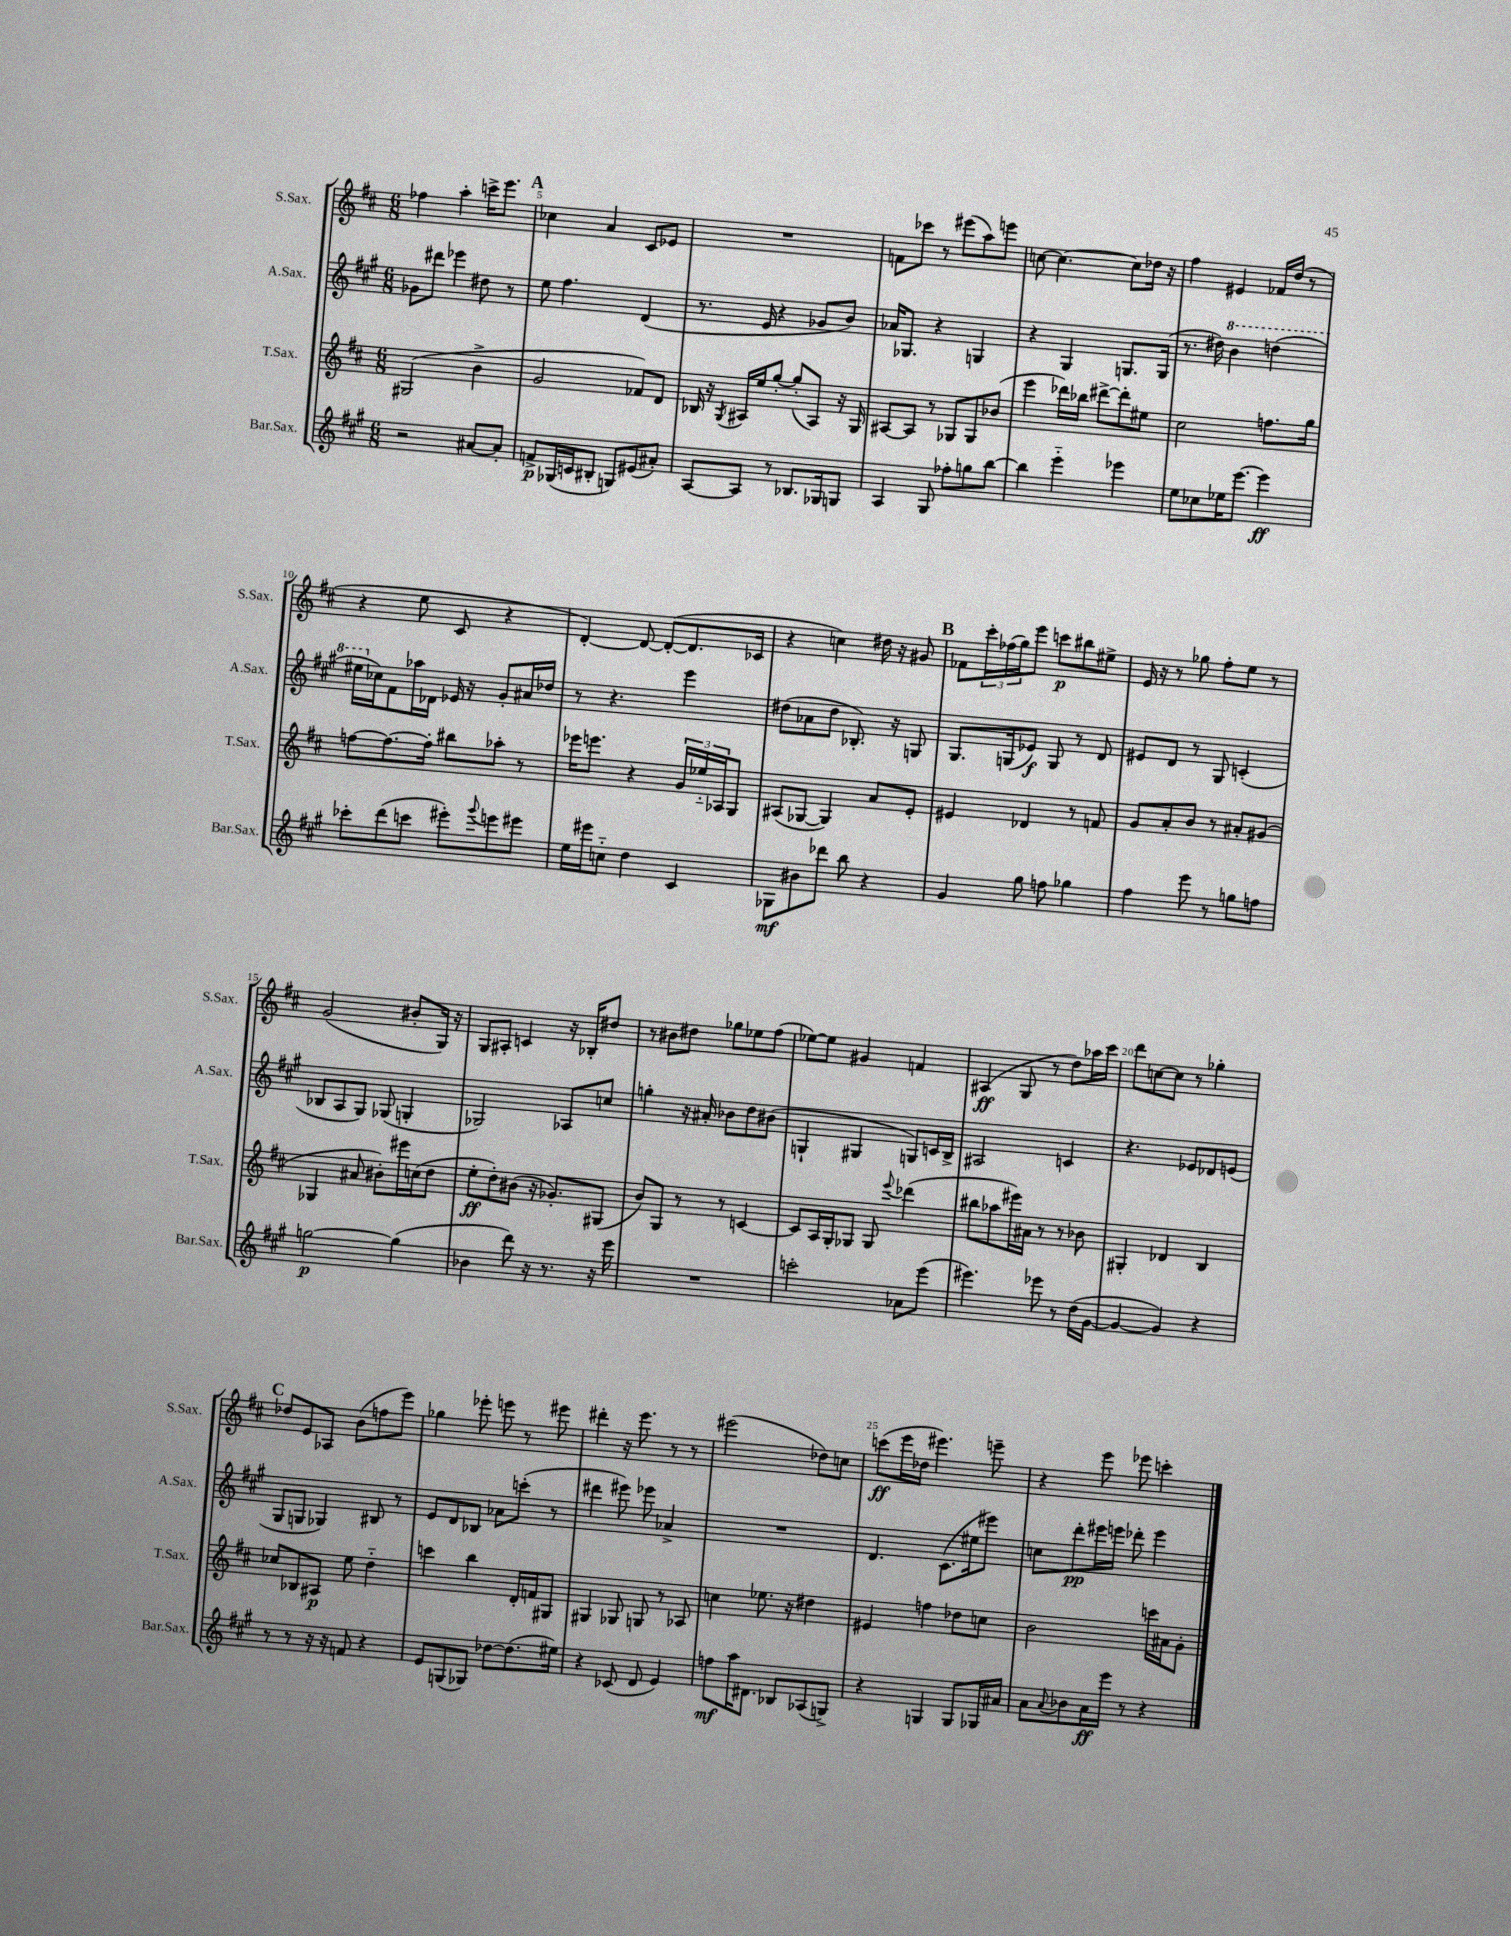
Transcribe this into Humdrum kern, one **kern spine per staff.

**kern	**dynam	**kern	**dynam	**kern	**dynam	**kern	**dynam
*part4	*part4	*part3	*part3	*part2	*part2	*part1	*part1
*staff4	*staff4	*staff3	*staff3	*staff2	*staff2	*staff1	*staff1
*I"Bar.Sax.	*	*I"T.Sax.	*	*I"A.Sax.	*	*I"S.Sax.	*
*I'Bar.Sax.	*	*I'T.Sax.	*	*I'A.Sax.	*	*I'S.Sax.	*
*clefG2	*	*clefG2	*	*clefG2	*	*clefG2	*
*k[f#c#g#]	*	*k[f#c#]	*	*k[f#c#g#]	*	*k[f#c#]	*
*M6/8	*	*M6/8	*	*M6/8	*	*M6/8	*
=4	=4	=4	=4	=4	=4	=4	=4
2r	.	(2G#X/	.	8g-X\L	.	4ff-X\	.
.	.	.	.	8ddd#X\J	.	.	.
.	.	.	.	4eee-X\	.	4aa'\	.
[8a#X/L	.	4b^\	.	8dd#X\	.	16cccn^\KL	.
.	.	.	.	.	.	8.eee\J	.
8a#'/J]	.	.	.	8r	.	.	.
!!LO:REH:place=s1:t=A
=5	=5	=5	=5	=5	=5	=5	=5
8fn^/L	p	2g/	.	8ee\	.	4cc-X\	.
(16G-X/L	.	.	.	4.ff#\	.	.	.
16cn/J	.	.	.	.	.	.	.
8B#X'/J	.	.	.	.	.	4a/	.
8Gn/L)	.	.	.	.	.	.	.
(8e#X/	.	8f-X/L)	.	(4d/	.	8c#/L	.
8a#X'/J)	.	8d/J	.	.	.	8e-X/J	.
=6	=6	=6	=6	=6	=6	=6	=6
[8A/L	.	16B-X/	.	8.r	.	2.r	.
.	.	16r	.	.	.	.	.
.	.	8qG/	.	.	.	.	.
8A/J]	.	16A#X/LL	.	.	.	.	.
.	.	16ee/J	.	16e/	.	.	.
8r	.	[8gg'/J	.	4r	.	.	.
8.B-X/L	.	(8gg'/L]	.	.	.	.	.
.	.	8A#/J)	.	8g-X/L	.	.	.
16G-X/k	.	.	.	.	.	.	.
8Gn/J	.	16r	.	8b/J)	.	.	.
.	.	16G/	.	.	.	.	.
=7	=7	=7	=7	=7	=7	=7	=7
4A/	.	[8A#X/L	.	16a-X/KL	.	8fn\L	.
.	.	.	.	8.G-X/J	.	.	.
.	.	8A#/J]	.	.	.	8ccc-X\J	.
8G#/	.	8r	.	4r	.	8r	.
8ff-X'\L	.	8G-X/L	.	.	.	(8eee#X\L	.
8ggn\	.	8G-/	.	4Gn/	.	8aa\)	.
[8bb\J	.	(8b-X/J	.	.	.	8eeen\J	.
=8	=8	=8	=8	=8	=8	=8	=8
4bb\]	.	4eee\	.	4r	.	[8ccn\	.
.	.	.	.	.	.	4.cc\_	.
4eee\	.	16ddd-X\LL)	.	4G#/	.	.	.
.	.	16bb-X\JJ	.	.	.	.	.
.	.	[8ddd#X^\L	.	.	.	.	.
4eee-X\	.	8ddd#'\]	.	8.Gn/L	.	8cc\L]	.
.	.	8ee#X\J	.	.	.	16dd-X\Jk	.
.	.	.	.	(16G/Jk	.	16r	.
=9	=9	=9	=9	=9	=9	=9	=9
8ee\L	.	2cc#\	.	8.r	.	4ff#\	.
8cc-X\	.	.	.	.	.	.	.
.	.	.	.	16dd#X\)	.	.	.
*	*	*	*	*8va	*	*	*
16ee-X\K	.	.	.	4bb\	.	4e#X/	.
[8.eee\J	.	.	.	.	.	.	.
4eee\]	ff	8.ffn\L	.	(4dddn\	.	16f-X/LL	.
.	.	.	.	.	.	(16dd/JJ	.
.	.	.	.	.	.	8r	.
.	.	16gg\Jk	.	.	.	.	.
!!LO:LB:g=z
=10	=10	=10	=10	=10	=10	=10	=10
8ccc-X'\L	.	[8ffn\L	.	16eee#X\LL	.	4r	.
*	*	*	*	*X8va	*	*	*
.	.	.	.	16cc-X\J)	.	.	.
(8ddd\	.	8.ff\_	.	8f#\	.	.	.
8cccn\J	.	.	.	16aa-X\L	.	8ee\	.
.	.	16ff'\Jk]	.	16d-X\JJ	.	.	.
8eee#X'\L)	.	8bb#X\L	.	16e-X/	.	8c#/	.
.	.	.	.	16r	.	.	.
8qqggg#/	.	.	.	.	.	.	.
8eeen\	.	8aa-X'\J	.	8g#'/L	.	4r	.
8eee#X\J	.	8r	.	16a#X/L	.	.	.
.	.	.	.	16dd-X/JJ	.	.	.
=11	=11	=11	=11	=11	=11	=11	=11
16ee\LL	.	16eee-X\KL	.	8r	.	[4d'/)	.
16eee#X\J	.	8.eeen\J	.	.	.	.	.
8ccn\J	.	.	.	4.r	.	.	.
4dd\	.	4r	.	.	.	8d/_	.
.	.	.	.	.	.	(8d'/L_	.
4c#/	.	24g/LL	.	4eee\	.	8.d/]	.
.	.	24ee-X/	.	.	.	.	.
.	.	24A-X/J	.	.	.	.	.
.	.	8G/J	.	.	.	.	.
.	.	.	.	.	.	16c-X/Jk	.
=12	=12	=12	=12	=12	=12	=12	=12
8G-X\L	mf	(8A#X/L	.	(8dd#X\L	.	4r	.
8b#X\	.	[8G-X/J	.	8a-X\	.	.	.
8ddd-X\J	.	4G-/])	.	8dd#\J	.	4ccn\)	.
8bb\	.	.	.	8.B-X'/)	.	.	.
4r	.	8a/L	.	.	.	16dd#X\	.
.	.	.	.	16r	.	16r	.
.	.	8e'/J	.	8Gn/	.	8g#X/	.
!!LO:REH:place=s1:t=B
=13	=13	=13	=13	=13	=13	=13	=13
4g#/	.	4e#X/	.	8.G#/L	.	8f-X\L	.
.	.	.	.	.	.	24ccc#'\L	.
.	.	.	.	.	.	(24ff-X\	.
.	.	.	.	(16Gn/k	.	.	.
.	.	.	.	.	.	24gg\J)	.
8gg#\	.	4d-X/	.	8e-X/J)	f	8eee\J	.
8ffn\	.	.	.	8G/	.	8cccn\L	p
4gg-X\	.	8r	.	8r	.	8bb#X\	.
.	.	8fn/	.	8d/	.	8ee#X^\J	.
=14	=14	=14	=14	=14	=14	=14	=14
4ff#\	.	8g/L	.	8e#X/L	.	16e/	.
.	.	.	.	.	.	16r	.
.	.	8a'/	.	8d/J	.	8r	.
8eee\	.	8b/J	.	8r	.	8gg-X\	.
8r	.	8r	.	8G#/	.	8ff#'\L	.
8ggn\L	.	8a#X'/L	.	(4cn'/	.	8ee\J	.
8ffn\J	.	(8g#X/J	.	.	.	8r	.
!!LO:LB:g=z
=15	=15	=15	=15	=15	=15	=15	=15
[2ggn\	p	4G-X/	.	8B-X/L	.	(2g/	.
.	.	.	.	8A/	.	.	.
.	.	8a#X/	.	8G#/J)	.	.	.
.	.	8b#X'\L)	.	(8G-X/	.	.	.
(4gg\]	.	16eee#X\L	.	4Gn'/	.	8b#X'/L	.
.	.	(16ccn\J	.	.	.	.	.
.	.	8dd\J	.	.	.	16G/Jk)	.
.	.	.	.	.	.	16r	.
=16	=16	=16	=16	=16	=16	=16	=16
4b-X\	.	8ee'\L	ff	2G-X/)	.	8G/L	.
.	.	8dd'\)	.	.	.	8A#X'/J	.
8ddd\)	.	(8b#X\J	.	.	.	4cn/	.
16r	.	16r	.	.	.	.	.
8.r	.	8.g-X'/L)	.	.	.	.	.
.	.	.	.	8A-X/L	.	16r	.
.	.	.	.	.	.	16B-X'/KL	.
16r	.	(8G#X/J	.	8ccn/J	.	8dd#X/J	.
16eee\	.	.	.	.	.	.	.
=17	=17	=17	=17	=17	=17	=17	=17
2.r	.	8b/L)	.	4ggn'\	.	8r	.
.	.	8G/J	.	.	.	8b#X\L	.
.	.	8r	.	16r	.	8dd#X\J	.
.	.	.	.	16a#X'/	.	.	.
.	.	8r	.	8b-X\L	.	8gg-X\L	.
.	.	[4cn/	.	8dd\	.	8ee-X\	.
.	.	.	.	(8b#X\J	.	(8ff#\J	.
=18	=18	=18	=18	=18	=18	=18	=18
2cccn'\	.	8c/L]	.	4Gn`/	.	[8ee-X\L)	.
.	.	16A/L	.	.	.	8ee-\J]	.
.	.	16G'/J	.	.	.	.	.
.	.	8G-X/J	.	4G#X/	.	4g#X/	.
.	.	8G-/	.	.	.	.	.
.	.	8qqeee/	.	.	.	.	.
8a-X\L	.	(4ddd-X\	.	8Gn/L)	.	4fn/	.
(8eee\J	.	.	.	16cn/L	.	.	.
.	.	.	.	16B^/JJ	.	.	.
=19	=19	=19	=19	=19	=19	=19	=19
4.eee#X\)	.	8bb#X\L	.	2A#X/	.	(4A#X/	ff
.	.	8aa-X\	.	.	.	.	.
.	.	16eee#X\L)	.	.	.	8G/	.
.	.	16a#X\JJ	.	.	.	.	.
8eee-X\	.	8r	.	.	.	8r	.
8r	.	8r	.	4cn/	.	8dd\L)	.
(16dd\LL	.	8b-X\	.	.	.	16aa-X\L	.
[16g#\JJ	.	.	.	.	.	16ccc#\JJ	.
=20	=20	=20	=20	=20	=20	=20	=20
4g#/_	.	4G#X'/	.	4.r	.	8ddd\L	.
.	.	.	.	.	.	[8ccn\	.
4g#/])	.	4d-X/	.	.	.	8cc\J]	.
.	.	.	.	8e-X/L	.	8r	.
4r	.	4B/	.	8d-X/	.	4gg-X'\	.
.	.	.	.	(8en/J	.	.	.
!!LO:LB:g=z
!!LO:REH:place=s1:t=C
=21	=21	=21	=21	=21	=21	=21	=21
8r	.	8cc-X/L	.	8G#/L	.	8dd-X/L	.
8r	.	8B-X/	.	8Gn/J	.	8e/	.
16r	.	8A#X/J	p	4G-X/)	.	8A-X/J	.
16r	.	.	.	.	.	.	.
8fn/	.	8ee\	.	.	.	(8b\L	.
4r	.	4dd\	.	8B#X/	.	8ffn\	.
.	.	.	.	8r	.	8eee\J)	.
=22	=22	=22	=22	=22	=22	=22	=22
8e/L	.	4cccn\	.	8e/L	.	4gg-X\	.
(8Gn/	.	.	.	8d/	.	.	.
8G-X/J)	.	4bb\	.	8B-X/J	.	8eee-X'\	.
[8dd-X\L	.	.	.	8a-X\L	.	8eeen\	.
(8.dd-\]	.	16d'/LL	.	(8cccn'\J	.	8r	.
.	.	16fn/J	.	.	.	.	.
.	.	8G#X/J	.	8r	.	8eee#X\	.
16ee#X\Jk)	.	.	.	.	.	.	.
=23	=23	=23	=23	=23	=23	=23	=23
4r	.	4G#X/	.	4ddd#X\	.	4ddd#X'\	.
(8c-X/	.	8G-X/	.	8eee#X\)	.	16r	.
.	.	.	.	.	.	8.eee\	.
8d/	.	8Gn/	.	8eee-X\	.	.	.
4e/)	.	8r	.	4a-X^/	.	8r	.
.	.	8A-X/	.	.	.	8r	.
=24	=24	=24	=24	=24	=24	=24	=24
8ffn\L	mf	4ccn\	.	2.r	.	(2eee#X\	.
16aa\K	.	.	.	.	.	.	.
8.d#X\J	.	.	.	.	.	.	.
.	.	8.ee-X\	.	.	.	.	.
8B-X/L	.	.	.	.	.	.	.
.	.	16r	.	.	.	.	.
(8A-X/	.	4dd#X\	.	.	.	8dd-X\L)	.
8Gn^/J)	.	.	.	.	.	8ccn\J	.
=25	=25	=25	=25	=25	=25	=25	=25
4r	.	4e#X/	.	4.d/	.	(8cccn\L	ff
.	.	.	.	.	.	16eee\L	.
.	.	.	.	.	.	16dd-X\JJ	.
4Gn/	.	4ffn\	.	.	.	4.eee#X\)	.
.	.	.	.	(8.c#\L	.	.	.
8G/L	.	8dd-X\L	.	.	.	.	.
.	.	.	.	16ee#X\k	.	.	.
16G-X/L	.	8ccn\J	.	8eee#X\J)	.	8eeen~\	.
16a#X/JJ	.	.	.	.	.	.	.
=26	=26	=26	=26	=26	=26	=26	=26
8a\L	.	2b\	.	8ccn\L	.	4r	.
8qqa/	.	.	.	.	.	.	.
8b-X\	.	.	.	8ddd'\	pp	.	.
16a\L	ff	.	.	16eee#X\L	.	8eee\	.
16eee\JJ	.	.	.	16eeen\JJ	.	.	.
8r	.	.	.	8ddd-X'\	.	8eee-X\	.
4r	.	16cccn\LL	.	4eee\	.	4cccn'\	.
.	.	16a#X\J	.	.	.	.	.
.	.	8g'\J	.	.	.	.	.
==	==	==	==	==	==	==	==
*-	*-	*-	*-	*-	*-	*-	*-
